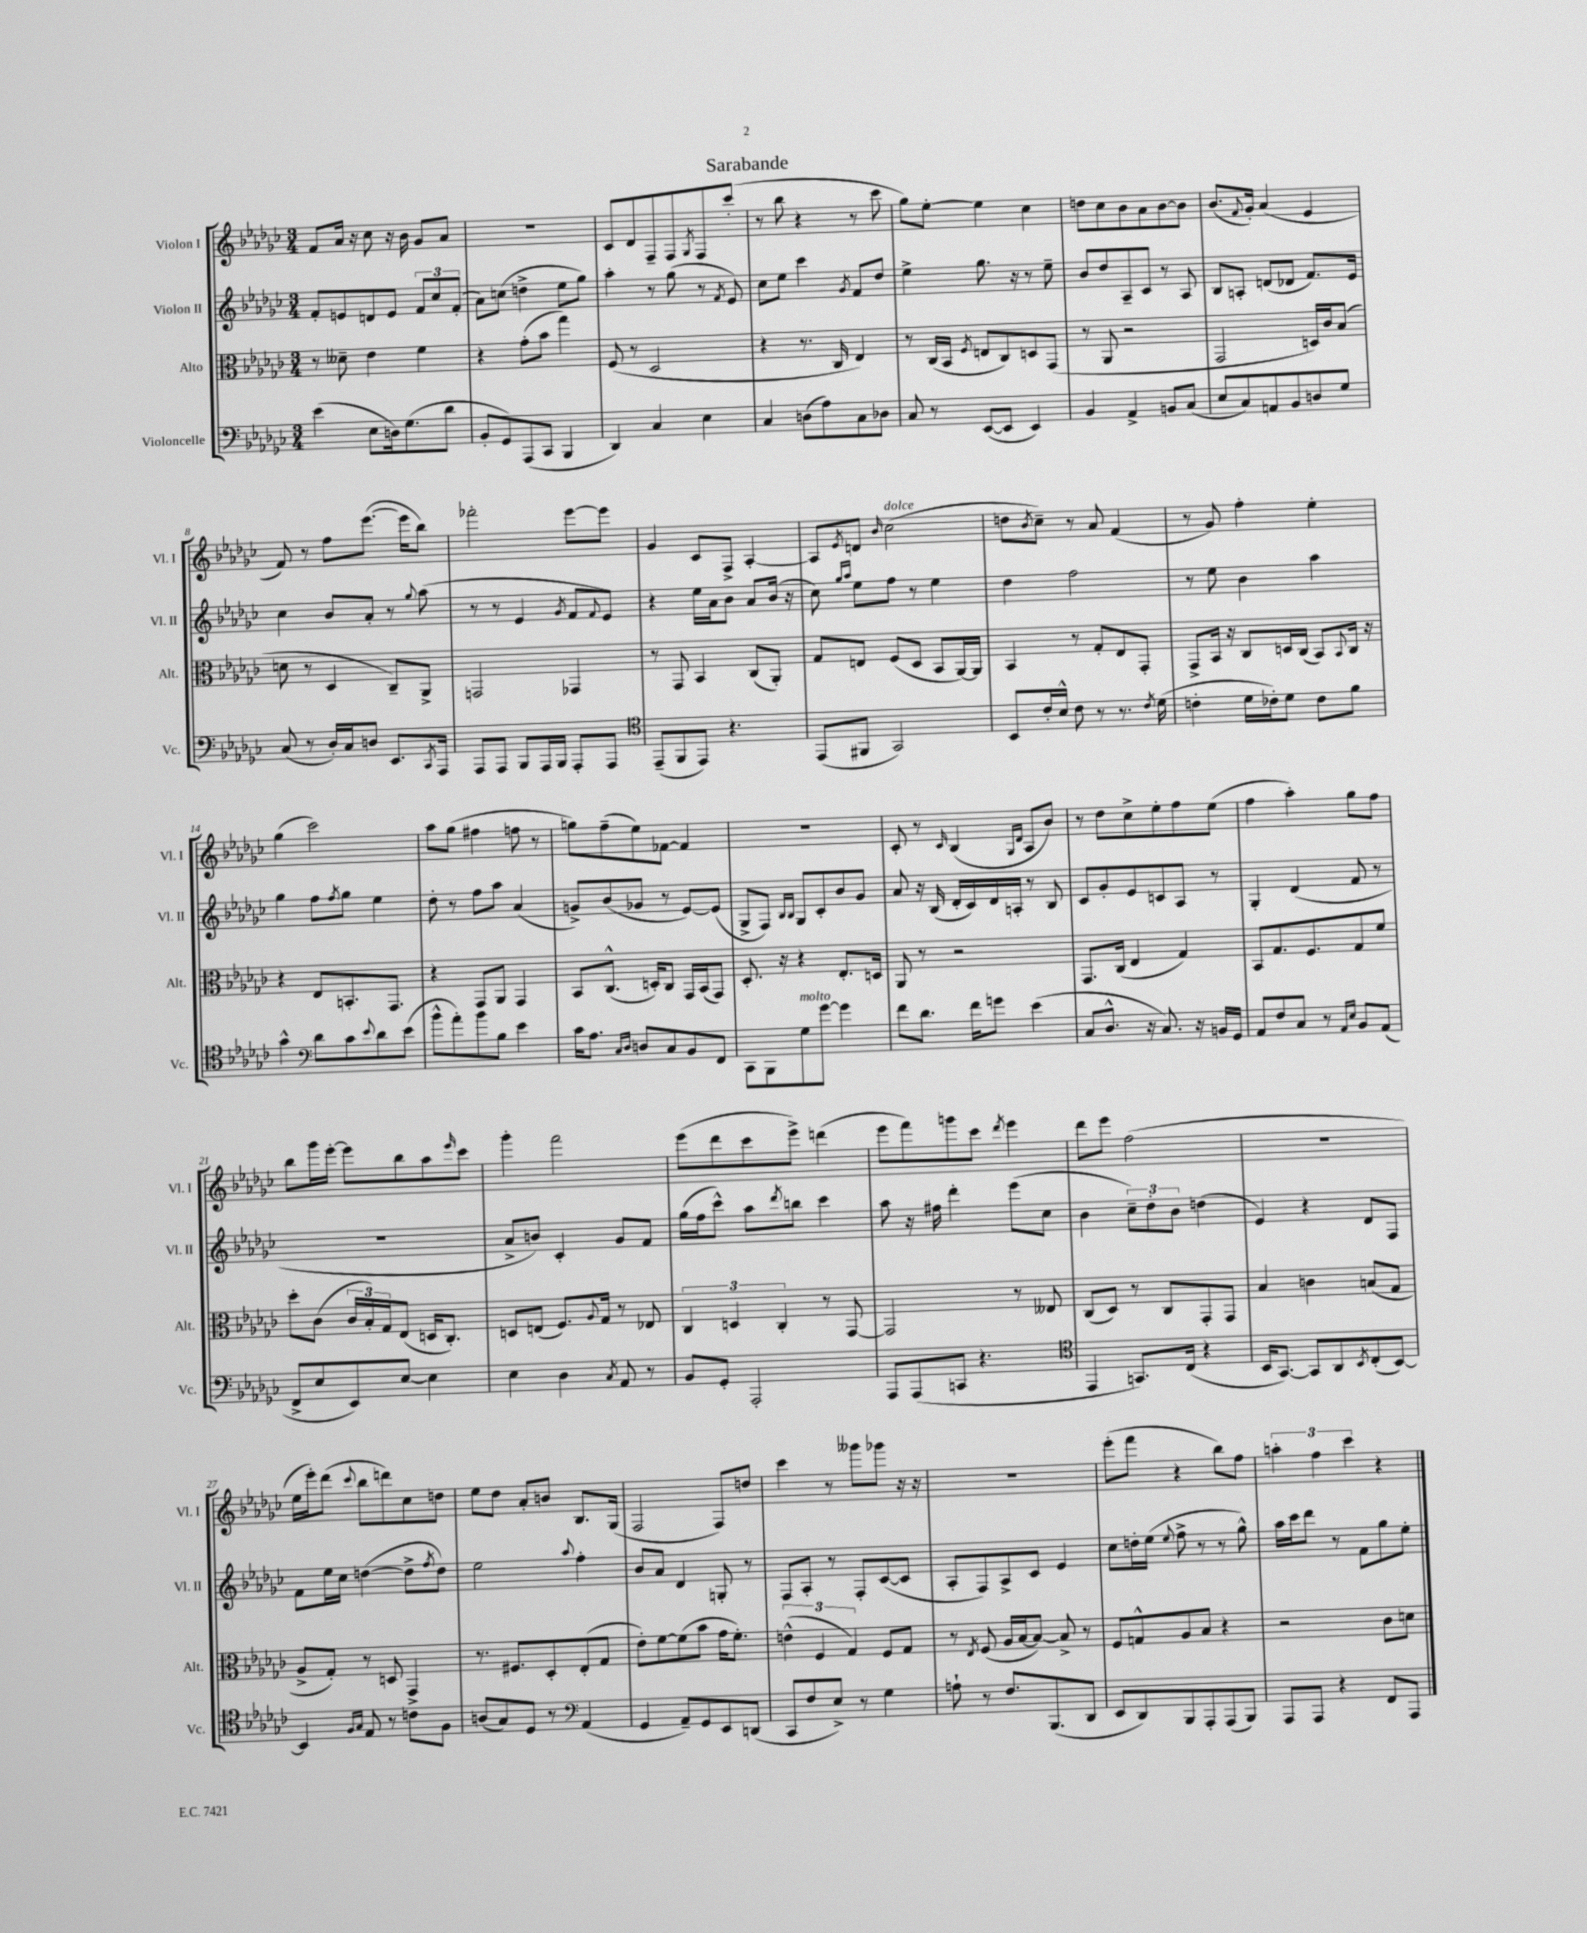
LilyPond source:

\header { title = "Sarabande" }
<<
\new StaffGroup <<
\new Staff = "s0" \with { instrumentName = "Violon I" shortInstrumentName = "Vl. I" } {
    \clef treble \key ges \major \numericTimeSignature \time 3/4
    f'8 aes'16 r16 ces''8 r16 bes'16 ges'8 aes'8 |
    R2. |
    ces'8 des'8 f8-- f8 \acciaccatura { ges8 } f8 ces'''8-.( |
    r8 bes''8 r4 r8 ces'''8 |
    ges''8) ees''8~-. ees''4 ces''4 |
    d''8 ces''8 bes'8 aes'8 bes'8~ bes'8 |
    bes'8.( \appoggiatura { f'8 } ges'16-.) aes'4( ees'4 |
    f'8) r8 f''8 ees'''8.~( ees'''16 bes''8) |
    fes'''2-. ees'''8~ ees'''8 |
    ges'4 ces'8 f8-> aes4~-. |
    aes8 \acciaccatura { ees'8 } d'8 \grace { bes'16 } ces''2^\markup { \italic "dolce" }( |
    d''8 \acciaccatura { bes'8 } ces''8--) r8 aes'8 f'4( |
    r8 ges'8) f''4-. ees''4-. |
    ges''4( ces'''2) |
    aes''8 ges''8( fis''4 f''8 r8 |
    g''8) f''8--( ees''8) fes'8~ fes'4 |
    R2. |
    ces'8-. r8 \grace { ces'16 } bes4( \grace { ges16 des'16 } aes8 bes'8) |
    r8 des''8 ces''8-> ees''8-. f''8 ees''8( |
    f''4 aes''4-.) ges''8 f''8 |
    bes''8 ges'''16 ees'''16~-. ees'''8 bes''8 aes''8 \grace { ees'''16 } ces'''8 |
    ges'''4-. f'''2 |
    ees'''8( des'''8 ces'''8 ees'''8->) d'''4( |
    ees'''8 f'''8) g'''8 ces'''8 \acciaccatura { des'''8 } ees'''4 |
    des'''8 ees'''8 f''2( |
    R2. |
    ees''16 ees'''16-.) des'''8( \appoggiatura { ces'''8 } bes''8 d'''8) ces''8 d''8 |
    ees''8 des''8 aes'8-. b'8 bes8. ges16( |
    f2 f8) d''8 |
    ces'''4 r8 geses'''8 ges'''8 r16 r16 |
    R2. |
    ees'''8-.( f'''8 r4 bes''8) f''8 |
    \tuplet 3/2 { a''4-. f''4 ces'''4 } r4 \bar "|." |
}
\new Staff = "s1" \with { instrumentName = "Violon II" shortInstrumentName = "Vl. II" } {
    \clef treble \key ges \major \numericTimeSignature \time 3/4
    f'8-. e'8 d'8 e'8 \tuplet 3/2 { f'8 ces''8 f'8-.( } |
    aes'8) c''8( d''4-> ees''8 ges''8) |
    aes''4-. r8 ges''8( r8 \acciaccatura { f'8 } ees'8) |
    ces''8 ees''8 ces'''4 \acciaccatura { ges'8 } f'8 des''8 |
    ees''4-> ges''8. r16 r8 ees''8-- |
    bes'8 des''8 aes8-- ces'8 r8 aes8 |
    bes8 a8-. d'8( des'8 f'8.) ees'16 |
    ces''4 bes'8 aes'8-. r8 \appoggiatura { ges''8 } aes''8( |
    r8 r8 ees'4 \acciaccatura { ges'8 } f'8 \appoggiatura { f'8 } ees'8) |
    r4 ees''16 aes'16 bes'8 aes'8 bes'16( r16 |
    ces''8) \grace { ges''16 aes''16 } ees''8 f''8 r8 ees''4 |
    des''4 f''2 |
    r8 ees''8 bes'4 aes''4 |
    ges''4 f''8 \acciaccatura { f''8 } ges''8 ees''4 |
    des''8-. r8 f''8 aes''8 aes'4( |
    g'8->) bes'8( ges'8 r8 ees'8~) ees'8( |
    ges8-> f8) \grace { bes16 bes16 } ges8 ces'8-. bes'8 ges'8 |
    aes'8 r16 bes16( des'16-. ces'16) des'16 a16-. r8 bes8 |
    ces'8 ges'8-. ees'8 c'8 aes8 r8 |
    ges4-. des'4( f'8 r8 |
    R2. |
    aes'8-> b'8) ces'4-. ges'8 f'8 |
    ges''16( f''16 ces'''8-^) aes''8 \acciaccatura { des'''8 } b''8 ces'''4 |
    aes''8 r16 fis''16 des'''4-. ees'''8( ces''8 |
    bes'4 \tuplet 3/2 { ces''8--) des''8-. bes'8 } d''4( |
    ees'4) r4 des'8 f8 |
    f'8 ees''16 ces''16 d''4~( d''8-> \acciaccatura { f''8 } d''8) |
    ees''2 \appoggiatura { aes''8 } f''4-. |
    bes'8 aes'8 des'4 g8-. r8 |
    f8 aes8-. r8 f8-. ces'8~( ces'8 |
    aes8-. f8) aes8-> ces'8 ees'4 |
    ces''8 d''16-. ees''16( \appoggiatura { ees''8 } f''8-> r8 r8 ges''8-^) |
    aes''16 ces'''16 des'''8 r8 f'8 ges''8 ees''8-. \bar "|." |
}
\new Staff = "s2" \with { instrumentName = "Alto" shortInstrumentName = "Alt." } {
    \clef alto \key ges \major \numericTimeSignature \time 3/4
    r8 deses'8-- ees'4 f'4 |
    r4 ges'8-.( bes'8 ges''4) |
    f8( r8 des2 |
    r4 r8. ces16 ees4) |
    r8 ces16( bes,16 \acciaccatura { f8 } e8 ces8) d8 ges,8( |
    r8 aes,8 r2 |
    ges,2 d16) ces'16 bes8( |
    d'8 r8 des4 ces8--) aes,8-> |
    g,2 ges,4 |
    r8 ges,8 bes,4 ces8( aes,8-.) |
    ges8 e8 f8( des8 bes,8 aes,16~) aes,16 |
    bes,4 r8 ges8-. ees8 ges,8-. |
    ges,8-> bes,16 r16 ces8 d16 ces16( bes,8) \appoggiatura { bes,8 } ces16 r16 |
    r4 ees8 b,8.-. ges,8. |
    r4 ges,8 aes,8 ges,4 |
    bes,8 ces8.-^( d16-.) ces8 ges,16 bes,16( ges,8) |
    des8.-. r16 r4 ees8.-. d16 |
    aes,8 r8 r2 |
    ges,8. ces16( ees4 ges4) |
    bes,8 ges8. f8. ges8 f'8 |
    des''8-. ces'8( \tuplet 3/2 { ces'16 bes16-.) ges16 } ees8( d16 ces8.-.) |
    d8 e8( f8.) \appoggiatura { aes8 } ges16 r8 ees8 |
    \tuplet 3/2 { ces4 d4 ces4-. } r8 ges,8~ |
    ges,2 r8 eeses8 |
    ces8( des8) r8 ces8 ges,8-. ges,8 |
    bes4 c'4 b8( ges8 |
    aes8-> ges8-.) r8 d8 ges,4-> |
    r8. fis8. des8-. ees8-.( ges8 |
    ees'8-.) f'8~ f'8( bes'8 ges'16 f'8.-.) |
    \tuplet 3/2 { e'4-^( f4 ges4) } f8 ges8 |
    r8 \acciaccatura { ees8 } f8( aes16 bes16~ bes8~) bes8-> r8 |
    f8 g8-^ aes8 bes8 r4 |
    r2 ces'8 d'8 \bar "|." |
}
\new Staff = "s3" \with { instrumentName = "Violoncelle" shortInstrumentName = "Vc." } {
    \clef bass \key ges \major \numericTimeSignature \time 3/4
    ees'4( ees8 d16) ges8.( des'8 |
    bes,8-. ges,8) aes,,8( ces,8 bes,,4 |
    des,4) ces4 ees4 |
    ces4 d8( aes8) ces8 des8 |
    ces8 r8 ees,8~( ees,8 ees,4) |
    bes,4 aes,4-> b,8 ces8( |
    ees8 ces8) a,8 bes,8 d8 ges8 |
    ces8( r8 des16-.) ces16 d8 ees,8. \acciaccatura { ces,8 } aes,,16 |
    aes,,8 aes,,8 bes,,8 aes,,16 bes,,16 aes,,8-. aes,,8 |
    \clef tenor ees,8--( f,8 ees,8) r4. |
    ees,8( fis,8 ges,2) |
    bes,8 ces'16-. bes16-^ ces'8 r8 r8. \acciaccatura { ces'8 } des'16( |
    c'4-. des'16 ces'16-.) des'8 ces'8 f'8 |
    ges'4-^ \clef bass des'8 ces'8 \appoggiatura { ees'8 } des'8 ees'8( |
    bes'8-^ aes'8-.) bes'8 bes8 ees'4 |
    ces'16 aes8. \grace { ces16 des16 } d8 ces8 bes,8 f,8 |
    ces,8 bes,,8 ges8^\markup { \italic "molto" } ges'8~ ges'4 |
    f'8 des'8. f'16 g'8 ees'4( |
    ces8 des8.-^ r16 ces8.) r16 b,16 ges,16 |
    aes,8 f8 ces8 r8 \grace { aes,16 ees16 } bes,8 aes,8( |
    f,8-> ees8 ees,8) ees8~ ees4 |
    ees4 des4 \acciaccatura { ces8 } aes,8 r8 |
    bes,8 ges,8-. aes,,2-. |
    aes,,8 aes,,8( c,8 r4. |
    \clef tenor ees,4 g,8.) ces16( r4 |
    bes,16 ges,8.~) ges,8 aes,8 \acciaccatura { bes,8 } ces8-.( bes,8~) |
    bes,4 \grace { f16 ges16 } ees8 r8 c'8 f8 |
    a8( ges8) des8 r8 \clef bass aes,4( |
    ges,4 aes,8--) ges,8 ees,8 d,8( |
    ces,8 f8 ees8->) r8 ges4 |
    a8-! r8 f8. bes,,8.( des,8 |
    ees,8 des,8) bes,,8 aes,,8-. aes,,8( bes,,8) |
    aes,,8 aes,,8 r4 f,8 aes,,8 \bar "|." |
}
>>
>>
